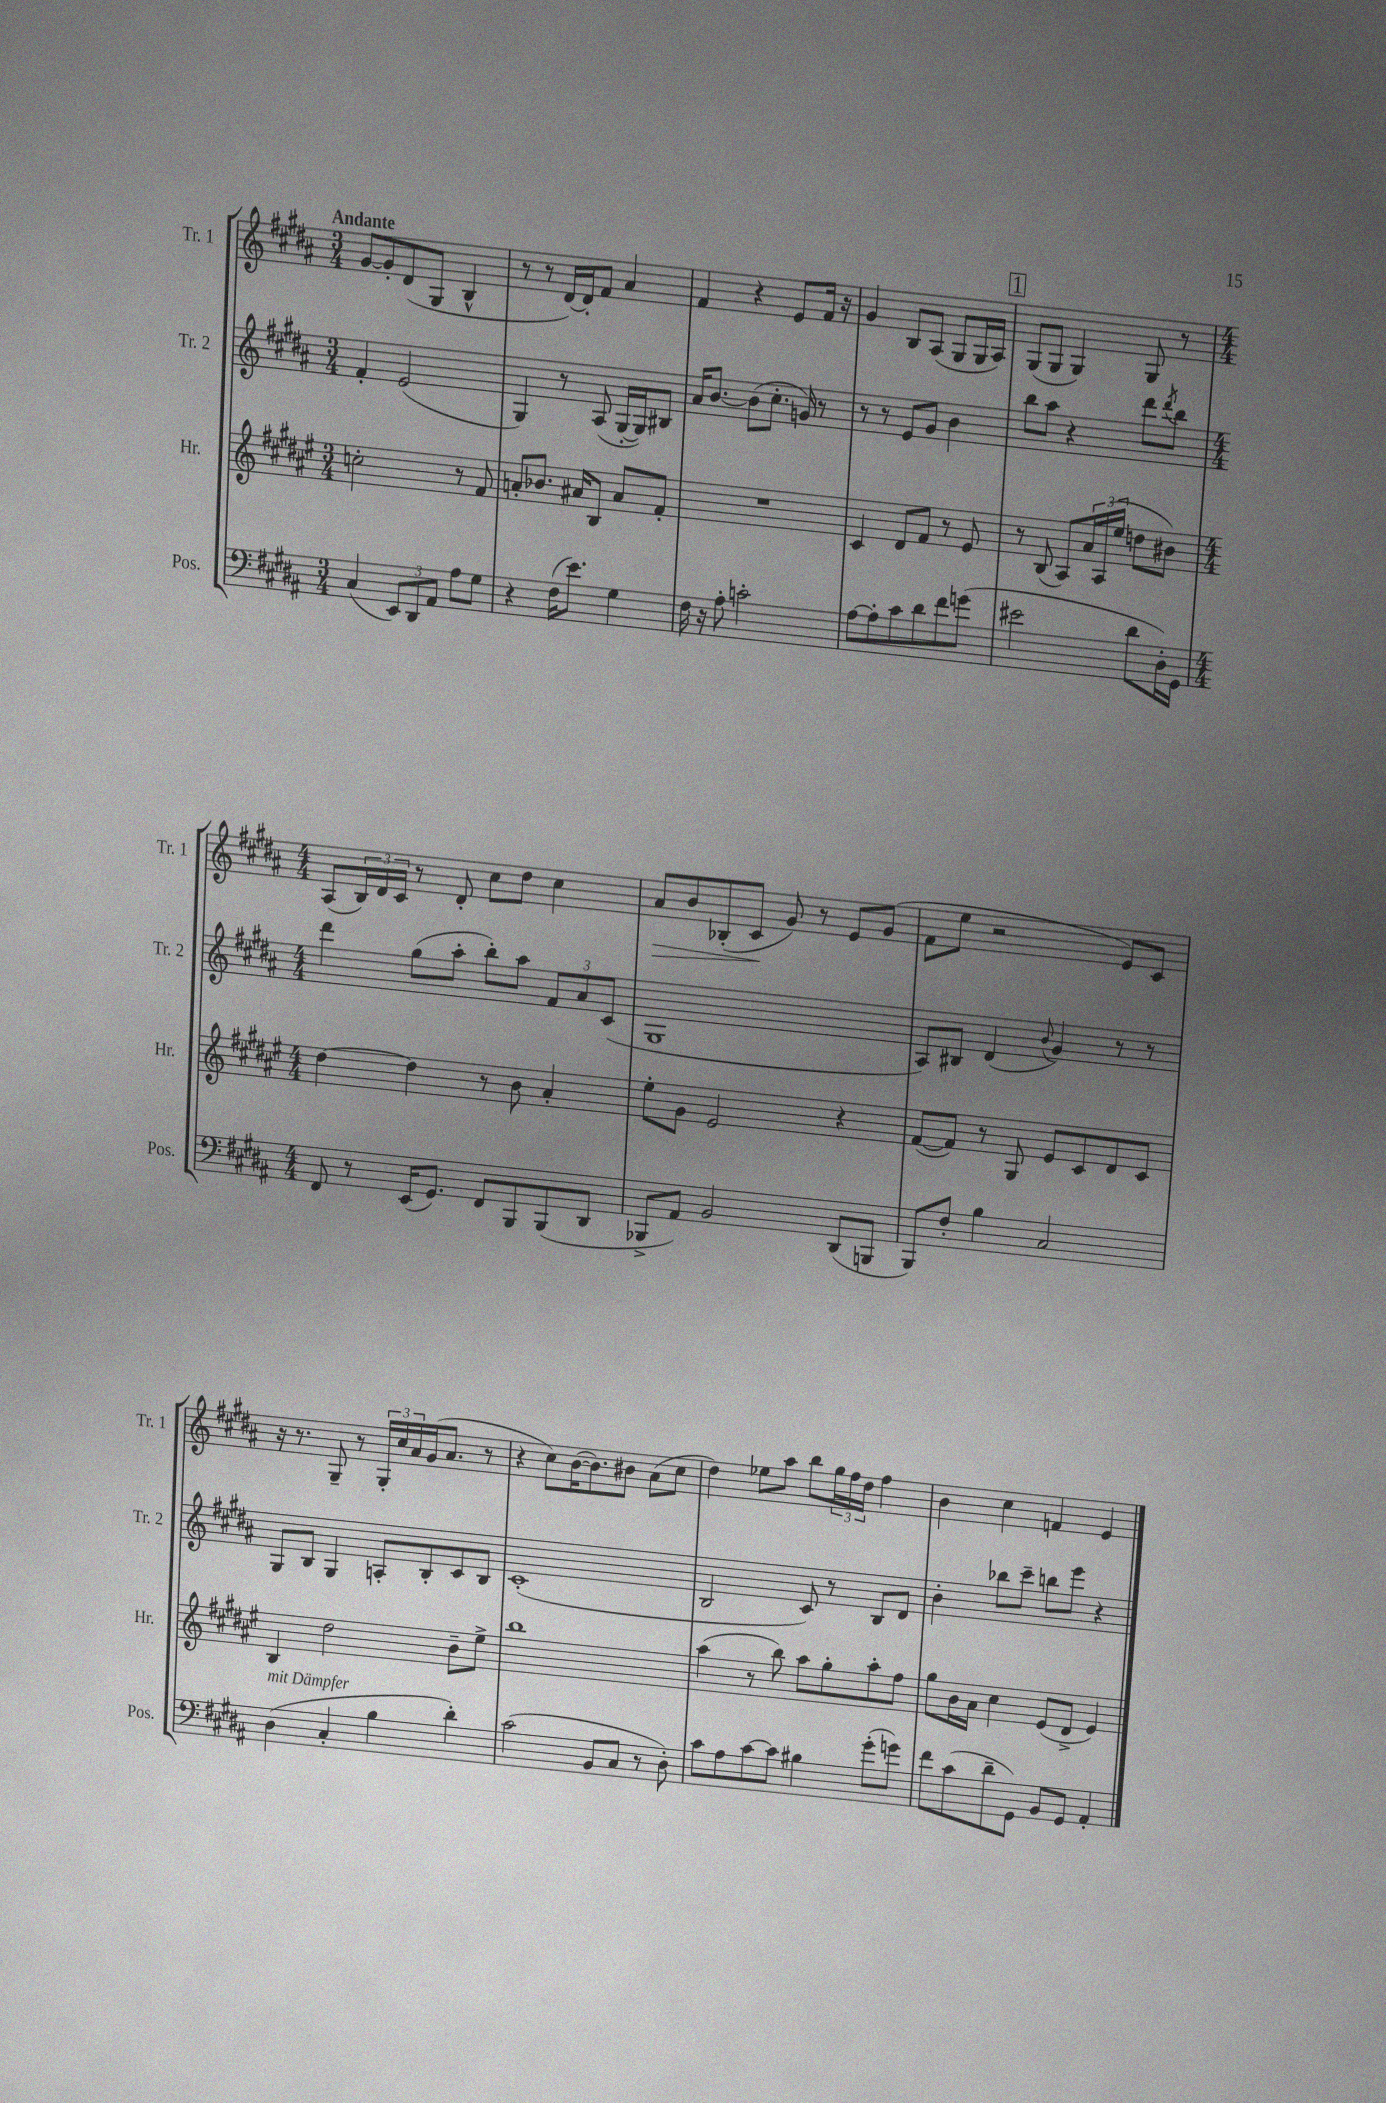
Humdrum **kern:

**kern	**kern	**kern	**kern
*staff4	*staff3	*staff2	*staff1
*clefF4	*clefG2	*clefG2	*clefG2
*k[f#c#g#d#a#]	*k[f#c#g#d#a#e#]	*k[f#c#g#d#a#]	*k[f#c#g#d#a#]
*M3/4	*M3/4	*M3/4	*M3/4
(4C#	2cc'	4f#'	[8g#
.	.	.	8g#']
12EE)	.	(2e	(8d#
12DD#	.	.	.
.	.	.	8G#
12AA#	.	.	.
8A#	8r	.	4B^^
8G#	8f#	.	.
=	=	=	=
4r	8a'	4G#)	8r
.	8.b-	.	8r
(16F#	.	8r	[16d#)
8.e)	16a#	.	16d#']
.	8B	(8A#	8f#
4G#	8a#	[16G#'	4a#
.	.	16G#])	.
.	8f#'	8B#	.
=	=	=	=
16F#	2.r	16a#	4f#
16r	.	[8.b	.
8A#'	.	.	.
2c'	.	(8b]	4r
.	.	8.cc#'	.
.	.	.	8e
.	.	16g)	.
.	.	8r	16f#
.	.	.	16r
=	=	=	=
[8A#	4c#	8r	4g#
8A#']	.	8r	.
8c#	8d#	8e	8B
8d#	8f#	8g#	(8A#
8f#	8r	4b	8G#
(8g	8e#	.	16G#
.	.	.	16A#)
=	=	=	=
2e#	8r	8bb	(8G#
.	(8B	8aa#	8G#
.	8A#)	4r	4G#)
.	24a#	.	.
.	(24A#	.	.
.	24ee#	.	.
8d#	8dd	8ddd#	8G#
.	.	8qddd#	.
16D#')	8b#)	8bb	8r
16GG#	.	.	.
=	=	=	=
*M4/4	*M4/4	*M4/4	*M4/4
8FF#	[4dd#	4ddd#	(8A#
8r	.	.	24B)
.	.	.	24d#
.	.	.	24c#
(16EE	4dd#]	(8gg#	8r
8.GG#)	.	.	.
.	.	8aa#'	8d#'
8FF#	8r	8bb')	8cc#
8BBB	8b	8aa#	8dd#
(8BBB	4a#'	12f#	4cc#
.	.	12a#	.
8DD#	.	.	.
.	.	(12c#	.
=	=	=	=
8BBB-^	8ee#'	1G#	8a#
8AA#)	8g#	.	8b
2BB	2e#	.	(8B-'
.	.	.	8c#
.	.	.	8g#)
.	.	.	8r
(8DD#	4r	.	8e
8BBB	.	.	(8g#
=	=	=	=
8BBB)	([8f#	8A#)	8f#
8F#'	8f#])	8B#	8ee
4B	8r	(4d#	2r
.	8G#	.	.
.	.	8qqb	.
2C#	8e#	4g#)	.
.	8c#	.	.
.	8d#	8r	8e)
.	8c#	8r	8c#
=	=	=	=
(4D#	4B	8G#	16r
.	.	.	8.r
.	.	8B	.
4C#'	2dd#	4G#	8G#~
.	.	.	8r
4B	.	8A'	24G#'
.	.	.	24cc#
.	.	.	24a#
.	.	8B'	(16g#
.	.	.	8.a#
4d#')	8b~	8c#	.
.	8ee#^	8B	8r
=	=	=	=
(2c#	1bb	(1c#'	4r
.	.	.	8cc#)
.	.	.	([16b
.	.	.	8.b])
8BB	.	.	.
8C#	.	.	8b#
8r	.	.	(8a#
8D#')	.	.	8cc#
=	=	=	=
8c#	(4aa#	2B	4dd#)
8A#	.	.	.
[8c#	8r	.	8ee-
8c#]	8bb)	.	8aa#
4B#	8aa#	8c#)	8bb
.	8gg#'	8r	24gg#
.	.	.	24ff#
.	.	.	24dd#
(8g#'	8aa#'	8B	4ff#
8g)	8ff#	8d#	.
=	=	=	=
8f#	8gg#	4b'	4b
(8c#	16b	.	.
.	16a#	.	.
8d#~	4cc#	8bb-	4cc#
8GG#)	.	8ccc#~	.
8BB	(8e#	8bb	4f
8GG#	8d#^	8eee	.
4AA#'	4e#)	4r	4e
==	==	==	==
*-	*-	*-	*-
